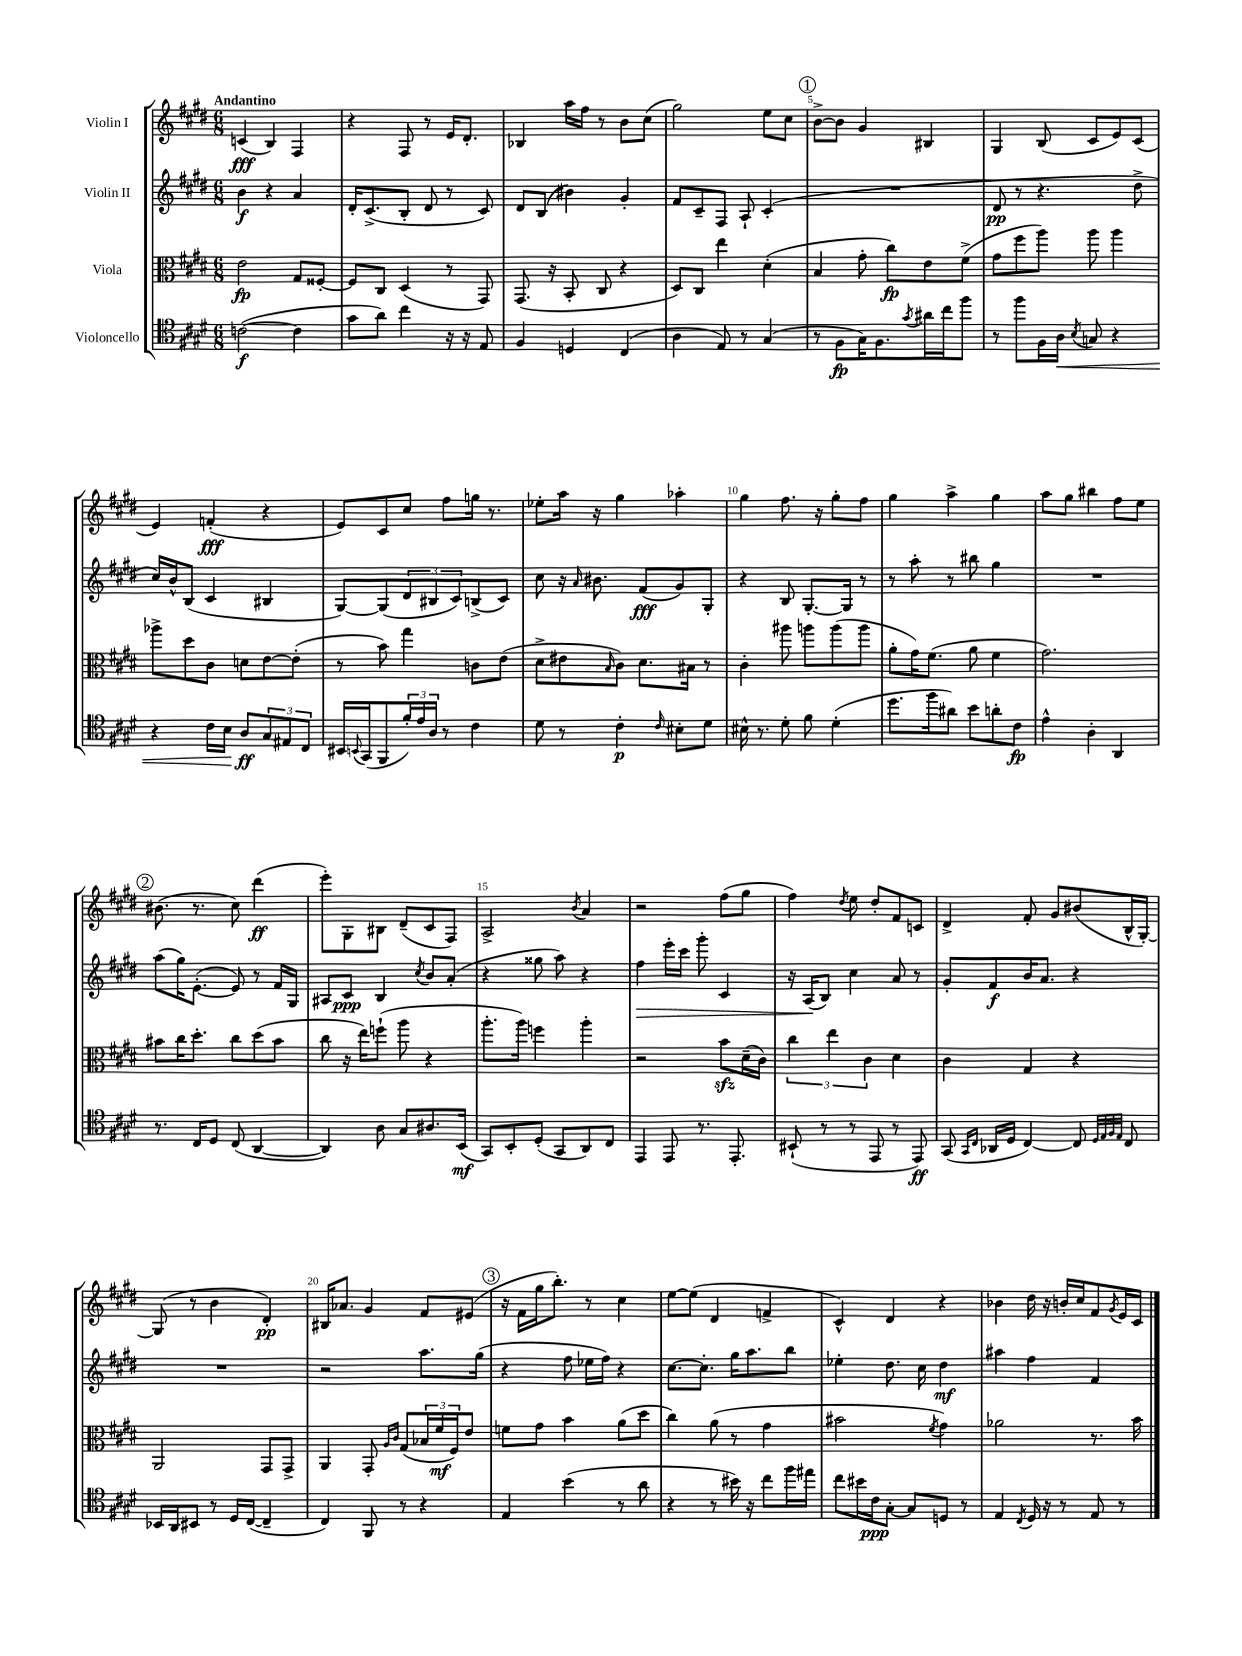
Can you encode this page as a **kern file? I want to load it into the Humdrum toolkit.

**kern	**kern	**kern	**kern
*staff4	*staff3	*staff2	*staff1
*clefC4	*clefC3	*clefG2	*clefG2
*k[f#c#g#d#]	*k[f#c#g#d#]	*k[f#c#g#d#]	*k[f#c#g#d#]
*M6/8	*M6/8	*M6/8	*M6/8
([2c\	2e\	4b\	(4c/
.	.	4r	4B/)
4c\]	8G#/L	4a/	4F#/
.	[8F##'/J	.	.
=	=	=	=
8g#\L	8F##/]L	16d#'/LK	4r
.	.	(8.c#^/	.
8a\J)	8C#/J	.	.
4cc#\	(4D#/	8B'/J	8F#/
.	.	8d#/	8r
16r	8r	8r	16e/LK
16r	.	.	8.d#'/J
8E/	8GG#/)	8c#/)	.
=	=	=	=
4F#/	(8.GG#/	8d#/L	4B-/
.	.	(8B/J	.
.	16r	.	.
4D/	8BB'/	4b#\)	16aa\LL
.	.	.	16ff#\JJ
.	8C#/	.	8r
(4C#/	4r	4g#'/	8b\L
.	.	.	(8cc#\J
=	=	=	=
4A\	8D#/L)	8f#/L	2gg#\)
.	8C#/J	8c#~/	.
8E/)	4ee\	8F#/J	.
8r	.	8A`/	.
(4G#/	(4d#'\	(4c#'/	8ee\L
.	.	.	8cc#\J
=	=	=	=
8r	4B/	2.r	[8b^\L
8F#\L	.	.	8b\]J
16G#\K)	8g#'\	.	4g#/
8.F#\	.	.	.
.	8cc#\L)	.	.
8qg#/	.	.	.
16a#\L	8e\	.	4B#/
16cc#\J	.	.	.
8ff#\J	(8f#^\J	.	.
=	=	=	=
8r	8g#\L	8d#/	4G#/
8ff#\L	8ff#\	8r	.
16F#\L	8aa\J)	4.r	(8B/
16A\JJ	.	.	.
8qB/	.	.	.
8G/	8aa\	.	8c#/L
4r	4aa\	.	8e/)
.	.	8dd#^\	(8c#/J
=	=	=	=
4r	8aa-^\L	16cc#/LL)	4e/)
.	.	16b^^/J	.
.	8dd#\	(8B/J	.
16c#\LL	8c#\J	4c#/	(4f'/
16B\JJ	.	.	.
8A/L	8d\L	.	.
12G#/	[8e\	4B#/	4r
12E#/	.	.	.
.	(8e'\]J	.	.
12C#/J	.	.	.
=	=	=	=
16BB#/LL	8r	[8G#/L)	8e/L)
8qqBB/	.	.	.
(16GG#/J	.	.	.
8FF#/	8b\)	(8G#/]	8c#/
24f#'/L)	4gg#\	12d#/	8cc#/J
24e/	.	.	.
24A/JJ	.	12B#/	.
8r	.	.	8ff#\L
.	.	12c#/)	.
4c#\	8c\L	(8B^/	16gg\Jk
.	.	.	8.r
.	(8e\J	8c#/J)	.
=	=	=	=
8d#\	8d#^\L	8cc#\	8ee-'\L
8r	8e#\	16r	16aa\Jk
.	.	16qqa/	.
.	.	8.b#\	16r
.	16qqB/	.	.
4c#'\	8c#\J)	.	4gg#\
.	8.d#\L	(8f#/L	.
16qqc#/	.	.	.
8B#'\L	.	8g#/)	4aa-'\
.	16B#\Jk	.	.
8d#\J	8r	8G#'/J	.
=	=	=	=
16B#^^\	4c#'\	4r	4gg#\
8.r	.	.	.
8d#'\	8aa#\	8B/	8.ff#\
8f#\	8aa\L	[8.G#'/L	.
.	.	.	16r
(4d#'\	(8aa\	.	8gg#'\L
.	.	16G#/]Jk	.
.	8aa\J	8r	8ff#\J
=	=	=	=
8.dd#\L	8a'\L	8r	4gg#\
.	16g#\K)	8aa'\	.
16ff#\k	(8.f#\J	.	.
8a#\J)	.	8r	4aa^\
8b\L	8a\	8bb#\	.
8a'\	4f#\	4gg#\	4gg#\
8c#\J	.	.	.
=	=	=	=
4e^^\	2.g#\)	2.r	8aa\L
.	.	.	8gg#\J
4A'\	.	.	4bb#\
4AA/	.	.	8ff#\L
.	.	.	8ee\J
=	=	=	=
8.r	8b#\L	(8aa\L	(8.b#\
.	16cc#\K	16gg#\K)	.
16C#/LK	8.dd#'\J	([8.e'\J	8.r
8D#/J	.	.	.
(8C#/	8cc#\L	8e/])	8cc#\)
[4AA/	(8dd#\	8r	(4ddd#\
.	8b#\J	16f#/LL	.
.	.	16G#/JJ	.
=	=	=	=
4AA/])	8cc#\	8A#/L	8eee'\L)
.	16r	8c#/J	8G#'\
.	16ee\LK)	.	.
8A\	(8ff`\J	4B/	8B#\J
8G#/L	8aa\	.	(8d#~/L
.	.	8qcc#/	.
8.A#/	4r	8b/L	8c#/
.	.	(8a'/J	8F#/J)
(16BB/Jk	.	.	.
=	=	=	=
8GG#/L)	8.aa'\L	4r	2A^/
8BB'/	.	.	.
.	16aa\Jk)	.	.
(8D#'/J	4ff\	8gg##\	.
8GG#/L	.	8aa\)	.
.	.	.	8qb/
8AA/)	4aa'\	4r	4a/
8C#/J	.	.	.
=	=	=	=
4EE/	2r	4ff#\	2r
8EE/	.	16eee'\LL	.
.	.	16ccc#\JJ	.
8.r	.	8ggg#'\	.
.	8b\L	4c#/	(8ff#\L
8.EE'/	.	.	.
.	(16d#~\L	.	8gg#\J
.	16c#\JJ)	.	.
=	=	=	=
(8BB#`/	6cc#\	16r	4ff#\)
.	.	(16A/LK	.
8r	.	8B/J)	.
.	6ee\	.	.
.	.	.	8qdd#/
8r	.	4cc#\	8ee\
.	6c#\	.	.
8EE/	.	.	8dd#'/L
8r	4d#\	8a/	8f#/
8EE/)	.	8r	8c/J
=	=	=	=
(8GG#/	4c#\	8g#'/L	4d#^/
16qqGG#/LL	.	.	.
16qqC#/JJ	.	.	.
16AA-/LL	.	8f#/	.
16D#/JJ	.	.	.
[4C#/)	4G#/	16b/K	8f#'/
.	.	8.a/J	.
.	.	.	8g#/L
8C#/]	4r	4r	(8b#/
32qqD#/LLL	.	.	.
32qqE/	.	.	.
32qqF#/	.	.	.
32qqE/JJJ	.	.	.
8C#/	.	.	16B^^/L
.	.	.	[16G#'/JJ)
=	=	=	=
16BB-/LL	2AA/	2.r	(8G#/]
16AA/J	.	.	.
8BB#/J	.	.	8r
8r	.	.	4b\
16D#/LL	.	.	.
([16C#/JJ	.	.	.
4C#~/]	8GG#/L	.	4d#'/)
.	8GG#^/J	.	.
=	=	=	=
4C#/)	4AA/	2r	16B#/LK
.	.	.	8.a-/J
8FF#/	8GG#'/	.	4g#/
.	16qqA/LL	.	.
.	16qqc#/JJ	.	.
8r	(8G#/L	.	.
4r	24B-/L	8.aa\L	8f#/L
.	24f#/	.	.
.	24F#/J)	.	.
.	8e/J	.	(8e#/J
.	.	(16gg#\Jk	.
=	=	=	=
4E/	8f\L	4r	16r
.	.	.	16f#\LL
.	8g#\J	.	16gg#\J
.	.	.	8.bb'\J)
(4b\	4b\	8ff#\	.
.	.	16ee-\LL	8r
.	.	16ff#\JJ)	.
8r	(8a\L	4r	4cc#\
8a\	8dd#\J	.	.
=	=	=	=
4r	4cc#\)	[8.cc#\L	[8ee\L
.	.	.	(8ee\]J
.	.	8.cc#'\]J	.
8r	(8a\	.	4d#/
16b#\)	8r	16gg#\LK	.
16r	.	8.aa\	.
8cc#\L	4g#\	.	4f^/
16ff#\L	.	8bb\J	.
16ee#\JJ	.	.	.
=	=	=	=
8cc#\L	2b#\	4ee-'\	4c#^^/)
16b#\L	.	.	.
16c#\J	.	.	.
[8G#'\J	.	8.dd#\	4d#/
8G#/]L	.	.	.
.	.	16cc#\	.
.	8qf#/	.	.
8D/J	4g#\)	4dd#\	4r
8r	.	.	.
=	=	=	=
4E/	2a-\	4aa#\	4b-\
8qC#/	.	.	.
16D#/	.	4ff#\	16dd#\
16r	.	.	16r
8r	.	.	16b'/LL
.	.	.	16cc#/J
8E/	8.r	4f#/	8f#/
.	.	.	8qg#/
8r	.	.	16e/L
.	16b\	.	16c#/JJ
==	==	==	==
*-	*-	*-	*-
